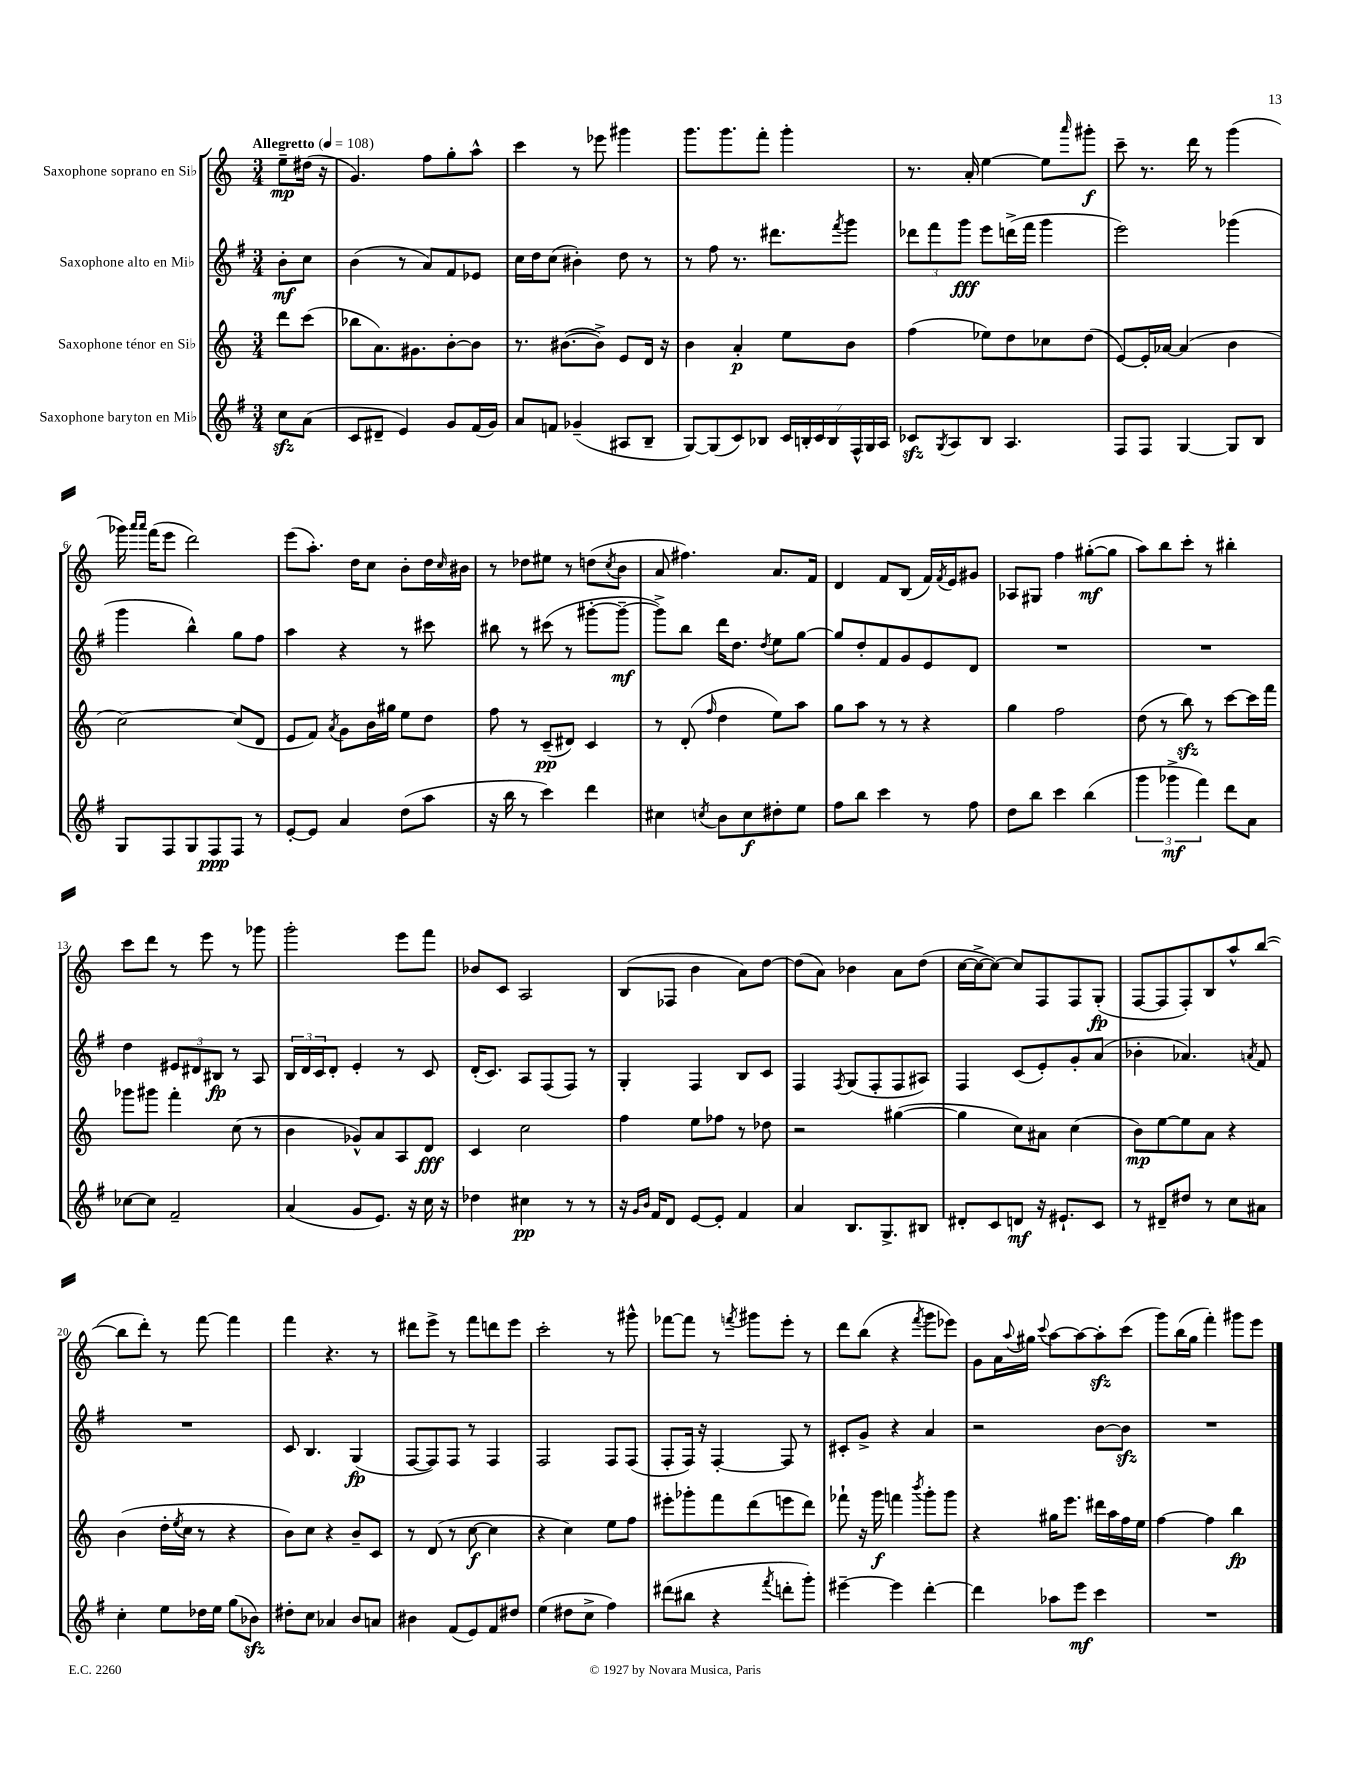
<<
\new StaffGroup <<
\new Staff = "s0" \with { instrumentName = "Saxophone soprano en Sib" } {
    \clef treble \key c \major \numericTimeSignature \time 3/4 \partial 4 \tempo "Allegretto" 4 = 108
    e''8--\mp dis''16( r16 |
    g'4.) f''8 g''8-. a''8-^ |
    c'''4 r8 ees'''8 gis'''4 |
    g'''8. g'''8. f'''8-. g'''4-. |
    r8. a'16-. e''4~ e''8 \grace { a'''16 } gis'''8-.\f |
    c'''8-- r8. d'''16 r8 g'''4( |
    ges'''16) \grace { a'''16 a'''16 } f'''16( e'''8 d'''2) |
    e'''8( a''8.-.) d''16 c''8 b'8-. d''16 \grace { c''16 } bis'16 |
    r8 des''8 eis''8 r8 d''8( \acciaccatura { c''8 } b'8 |
    a'8 fis''4.) a'8. f'16 |
    d'4 f'8 b8( f'16) \acciaccatura { f'8 } e'16 gis'8 |
    aes8 gis8 f''4 gis''8~-.\mf( gis''8 |
    a''8) b''8 c'''8-. r8 bis''4-. |
    c'''8 d'''8 r8 e'''8 r8 ges'''8 |
    g'''2-. e'''8 f'''8 |
    bes'8 c'8 a2 |
    b8( fes8 b'4 a'8) d''8~ |
    d''8( a'8) bes'4 a'8 d''8( |
    c''16~ c''16~-> c''8~) c''8 f8 f8 g8-.\fp( |
    f8~ f8 f8-.) b8 a''8-^ b''8~( |
    b''8 d'''8-.) r8 f'''8~ f'''4 |
    f'''4 r4. r8 |
    dis'''8 e'''8-> r8 f'''8 d'''8 e'''8 |
    c'''2-. r8 gis'''8-^ |
    fes'''8~ fes'''8 r8 \acciaccatura { f'''8 } gis'''8 e'''8-. r8 |
    d'''8 b''8( r4 \acciaccatura { f'''8 } g'''8 ees'''8) |
    g'8 a'16 \appoggiatura { a''8 } gis''16 \appoggiatura { c'''8 } a''8~ a''8~ a''8-.\sfz c'''8( |
    g'''8) b''16( g''16 f'''4-.) gis'''8 e'''8 \bar "|." |
}
\new Staff = "s1" \with { instrumentName = "Saxophone alto en Mib" } {
    \clef treble \key g \major \numericTimeSignature \time 3/4 \partial 4
    b'8-.\mf c''8 |
    b'4( r8 a'8) fis'8 ees'8 |
    c''16 d''16 c''8( bis'4-.) d''8 r8 |
    r8 fis''8 r8. dis'''8. \acciaccatura { fis'''8 } g'''8 |
    \tuplet 3/2 { des'''8 fis'''8 g'''8\fff } e'''8 d'''16->( fis'''16 g'''4 |
    e'''2) ges'''4( |
    g'''4 b''4-^) g''8 fis''8 |
    a''4 r4 r8 cis'''8 |
    bis''8 r8 cis'''8( r8 gis'''8~-. gis'''8~--\mf |
    gis'''8->) b''8 d'''16 d''8. \acciaccatura { d''8 } e''8 g''8~ |
    g''8 d''8-. fis'8 g'8 e'8 d'8 |
    R2. |
    R2. |
    d''4 \tuplet 3/2 { eis'8 dis'8 bis8\fp } r8 a8 |
    \tuplet 3/2 { b16 d'16 c'16 } d'8-. e'4-. r8 c'8 |
    d'16-.( c'8.) a8 fis8( fis8) r8 |
    g4-. fis4 b8 c'8 |
    fis4 \acciaccatura { fis8 } g8( fis8-. fis8 ais8) |
    fis4 c'8( e'8-.) g'8-. a'8( |
    bes'4-. aes'4.) \acciaccatura { a'8 } fis'8 |
    R2. |
    c'8 b4. g4\fp( |
    fis8~ fis8) fis8 r8 fis4 |
    fis2 fis8 fis8( |
    fis8-. fis16) r16 fis4~-. fis8 r8 |
    cis'8-. g'8-> r4 a'4 |
    r2 b'8~ b'8\sfz |
    R2. \bar "|." |
}
\new Staff = "s2" \with { instrumentName = "Saxophone ténor en Sib" } {
    \clef treble \key c \major \numericTimeSignature \time 3/4 \partial 4
    d'''8 c'''8( |
    bes''8 a'8.) gis'8. b'8~-. b'8 |
    r8. bis'8.~( bis'8->) e'8 d'16 r16 |
    b'4 a'4-.\p e''8 b'8 |
    f''4( ees''8) d''8 ces''8 d''8( |
    e'8~) e'16-. aes'16~ aes'4( b'4 |
    c''2~) c''8( d'8 |
    e'8 f'8) \acciaccatura { a'8 } g'8 b'16 gis''16 e''8 d''8 |
    f''8 r8 c'8--\pp( dis'8) c'4 |
    r8 d'8-.( \grace { f''16 } d''4 e''8) a''8 |
    g''8 a''8 r8 r8 r4 |
    g''4 f''2 |
    d''8( r8 b''8\sfz) r8 c'''8~ c'''16 f'''16 |
    ges'''8 gis'''8 f'''4-. c''8( r8 |
    b'4 ges'8-^) a'8 a8 d'8\fff |
    c'4 c''2 |
    f''4 e''8 fes''8 r8 des''8 |
    r2 gis''4~( |
    gis''4 c''8) ais'8 c''4( |
    b'8\mp) e''8~ e''8 a'8 r4 |
    b'4( d''16-. \acciaccatura { e''8 } c''16 r8 r4 |
    b'8) c''8 r4 b'8-- c'8 |
    r8 d'8( r8 c''8~\f c''4 |
    r4 c''4) e''8 f''8 |
    eis'''8-. ges'''8-. f'''8 d'''8( e'''8 d'''8) |
    fes'''8-! r16 g'''16\f f'''4 \acciaccatura { b'''8 } g'''8-. g'''8 |
    r4 gis''16 e'''8. dis'''16 a''16 f''16 e''16 |
    f''4~ f''4 b''4\fp \bar "|." |
}
\new Staff = "s3" \with { instrumentName = "Saxophone baryton en Mib" } {
    \clef treble \key g \major \numericTimeSignature \time 3/4 \partial 4
    c''8\sfz a'8( |
    c'8 dis'8-- e'4) g'8 fis'16( g'16) |
    a'8 f'8 ges'4--( ais8 b8-- |
    g8~) g8( c'8) bes8 \tuplet 7/4 { c'16 b16-. c'16 b16 fis16-^ g16 a16 } |
    ces'8\sfz \acciaccatura { g8 } a8 b8 a4. |
    fis8 fis8 g4~ g8 b8 |
    g8 fis8 g8 fis8\ppp fis8 r8 |
    e'8~-. e'8 a'4 d''8( a''8 |
    r16 b''16 r8 c'''4) d'''4 |
    cis''4 \acciaccatura { c''8 } b'8 c''8\f dis''8-. e''8 |
    fis''8 b''8 c'''4 r8 fis''8 |
    d''8 b''8 c'''4 b''4( |
    \tuplet 3/2 { g'''4 ges'''4->\mf fis'''4) } d'''8 a'8 |
    ces''8~ ces''8 fis'2-- |
    a'4( g'8 e'8.) r16 c''16 r16 |
    des''4 cis''4\pp r8 r8 |
    r16 \grace { g'16 b'16 } fis'16 d'8 e'8~ e'8-. fis'4 |
    a'4 b8. g8.-> bis8 |
    dis'8-. c'8 d'8\mf r16 eis'8.-! c'8 |
    r8 dis'8-- dis''8 r8 c''8 ais'8 |
    c''4-. e''8 des''16 e''16 g''8( bes'8\sfz) |
    dis''8-. c''8 aes'4 b'8 a'8 |
    bis'4 fis'8( e'8) fis'8 dis''8 |
    e''4( dis''8 c''8-> fis''4) |
    dis'''8( bis''8 r4 \acciaccatura { fis'''8 } d'''8-. g'''8-.) |
    eis'''4~-- eis'''4 d'''4~-. |
    d'''4 aes''8 e'''8\mf c'''4 |
    R2. \bar "|." |
}
>>
>>
